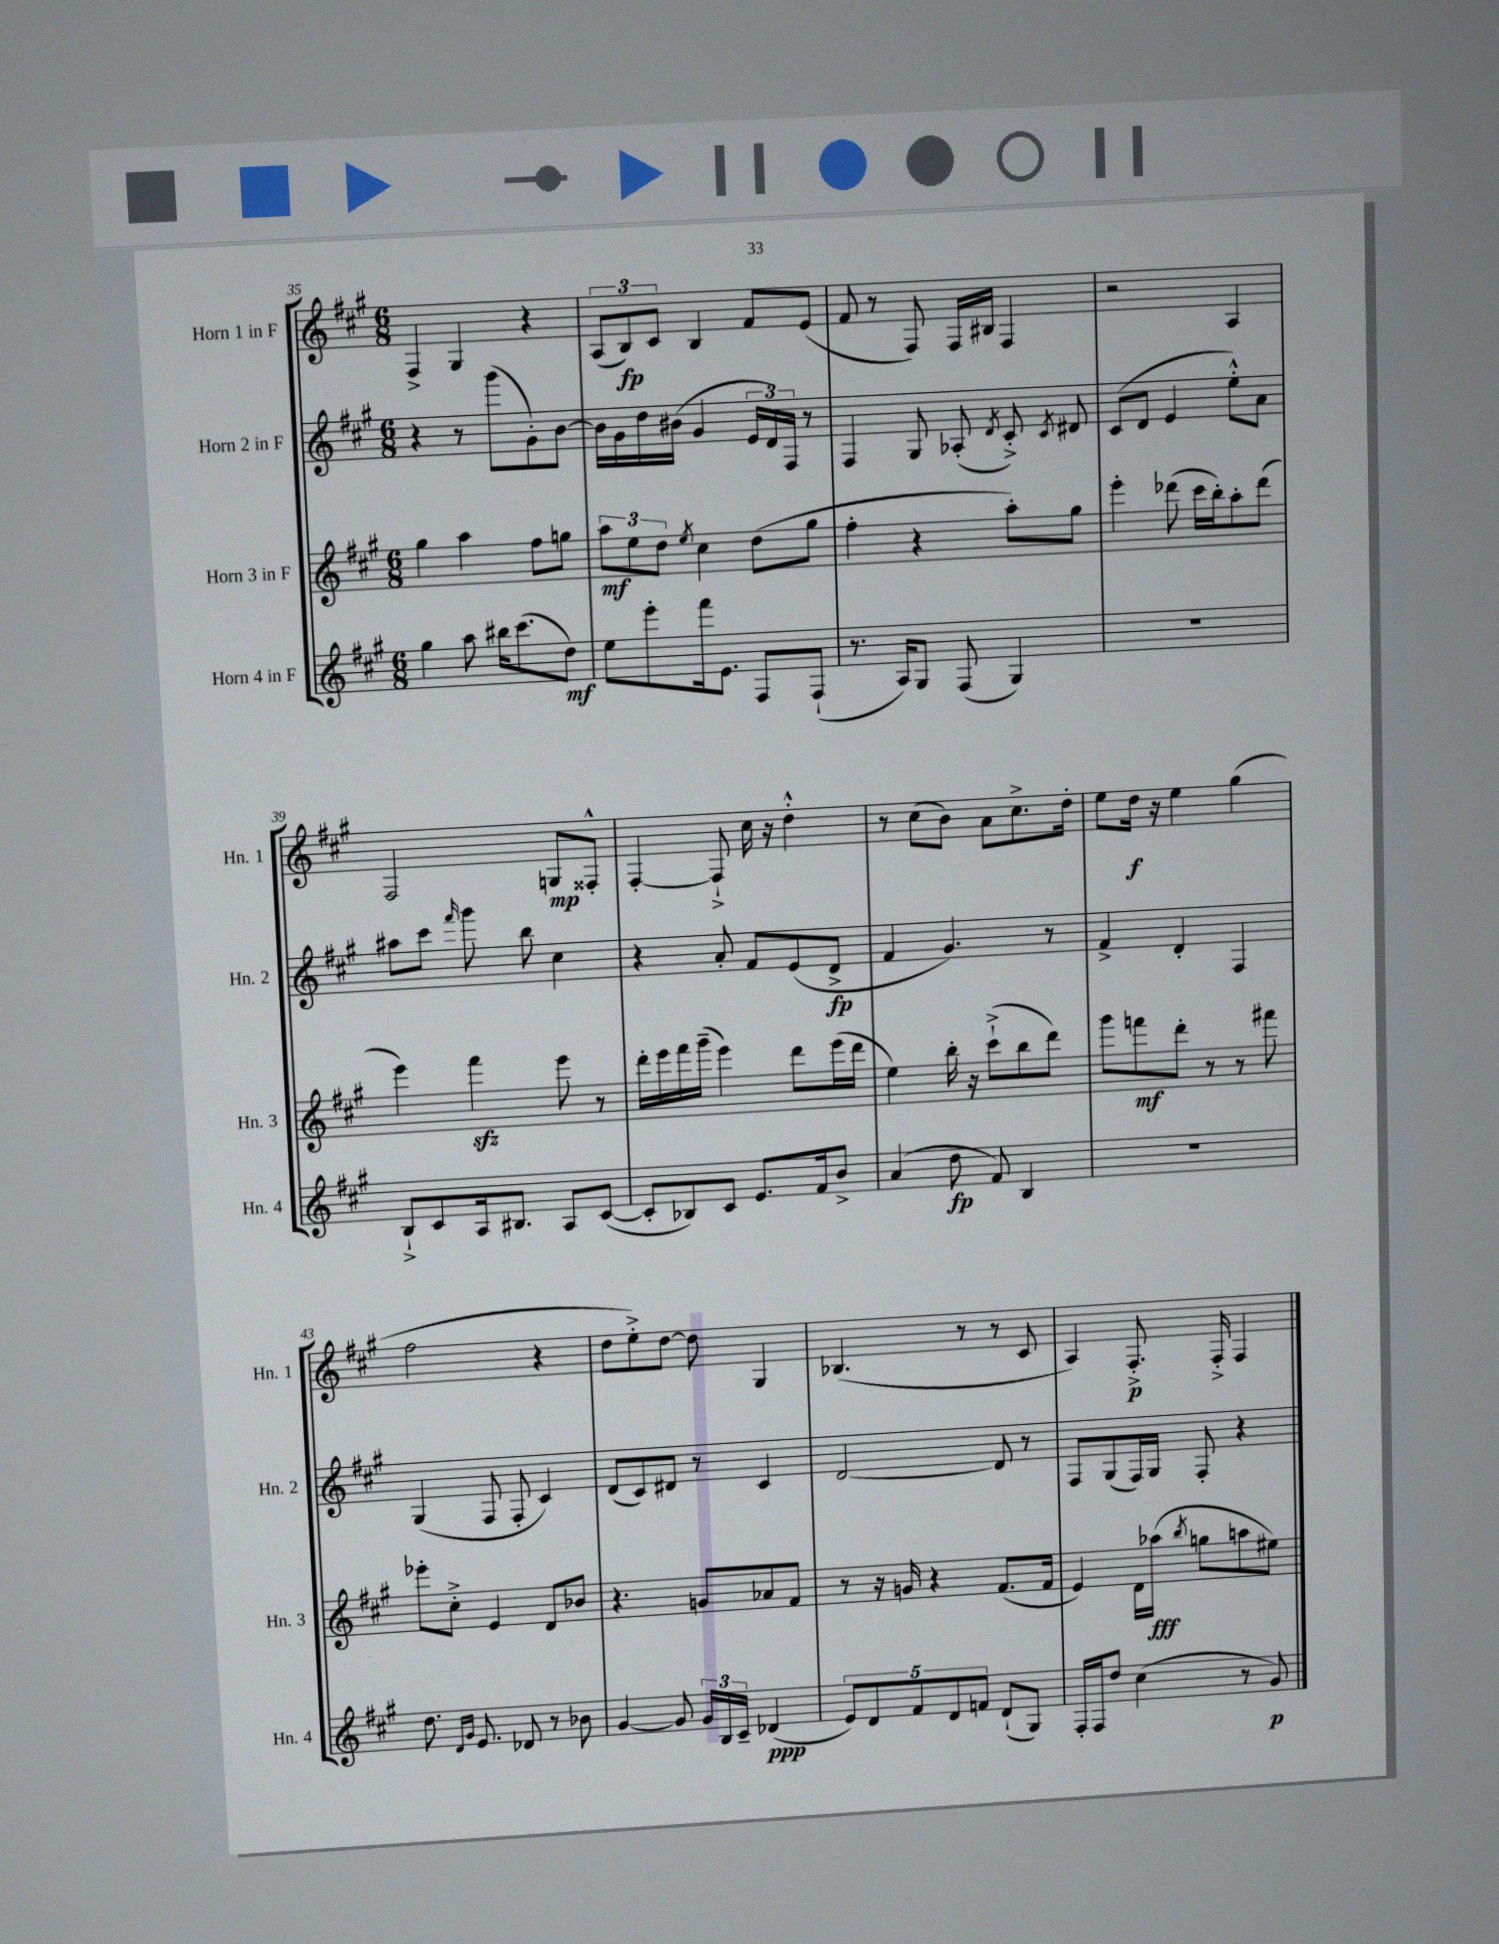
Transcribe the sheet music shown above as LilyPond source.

<<
\new StaffGroup <<
\new Staff = "s0" \with { instrumentName = "Horn 1 in F" shortInstrumentName = "Hn. 1" } {
    \clef treble \key a \major \numericTimeSignature \time 6/8
    \autoBeamOff fis4-> gis4 r4 |
    \tuplet 3/2 { a8[( b8\fp) cis'8] } b4 fis'8[ e'8]( |
    fis'8 r8 fis8) fis16[ bis16] fis4 |
    r2 a4 |
    fis2 g8[\mp fisis8]-.-^ |
    fis4~-. fis8-!-> cis''16 r16 d''4-.-^ |
    r8 cis''8[( b'8]) a'8[ cis''8.-> d''16]-. |
    e''8[ d''16]\f r16 e''4 gis''4( |
    fis''2 r4 |
    d''8[ e''8-.->) d''8]~ d''8 gis4 |
    bes4.( r8 r8 cis'8 |
    a4) fis8.-.->\p fis16-.-> fis4 \bar "|." |
}
\new Staff = "s1" \with { instrumentName = "Horn 2 in F" shortInstrumentName = "Hn. 2" } {
    \clef treble \key a \major \numericTimeSignature \time 6/8
    \autoBeamOff r4 r8 gis'''8[( gis'8-.) b'8]~ |
    b'16[ gis'16 d''16 bis'16]( gis'4 \tuplet 3/2 { e'16[ d'16) fis16] } r8 |
    fis4 gis8 aes8-.( \acciaccatura { d'8 } cis'8-.->) \acciaccatura { cis'8 } dis'8 |
    cis'8[( d'8] e'4 e''8[-.-^) a'8] |
    ais''8[ cis'''8] \grace { fis'''16 } gis'''8 b''8 cis''4 |
    r4 a'8-. fis'8[ e'8( d'8]->\fp |
    fis'4 gis'4.) r8 |
    fis'4-> d'4-. fis4 |
    gis4( fis8 fis8-. cis'4) |
    d'8[( cis'8) dis'8] r8 cis'4 |
    d'2~ d'8 r8 |
    fis8[ gis8( fis16) gis16] fis8-. r4 \bar "|." |
}
\new Staff = "s2" \with { instrumentName = "Horn 3 in F" shortInstrumentName = "Hn. 3" } {
    \clef treble \key a \major \numericTimeSignature \time 6/8
    \autoBeamOff gis''4 a''4 fis''8[ g''8] |
    \tuplet 3/2 { a''8[\mf e''8 d''8] } \acciaccatura { e''8 } cis''4 d''8[( gis''8] |
    fis''4-. r4 a''8[-.) gis''8] |
    e'''4-. des'''8( cis'''16[ b''16-.) a''8-. des'''8]( |
    e'''4) fis'''4\sfz e'''8 r8 |
    d'''16[-. e'''16 fis'''16 gis'''16]--( e'''4) d'''8[ e'''16( d'''16] |
    e''4) b''16-. r16 cis'''8[-!->( b''8 d'''8]) |
    gis'''8[ f'''8\mf d'''8]-. r8 r8 fis'''8 |
    ees'''8[-. cis''8]-.-> e'4 d'8[ bes'8] |
    r4. g'8[ aes'8 fis'8] |
    r8 r16 g'16 r4 fis'8.[( fis'16] |
    e'4) d'16[ aes''16]\fff( \acciaccatura { b''8 } g''8[ a''8 eis''8]) \bar "|." |
}
\new Staff = "s3" \with { instrumentName = "Horn 4 in F" shortInstrumentName = "Hn. 4" } {
    \clef treble \key a \major \numericTimeSignature \time 6/8
    \autoBeamOff gis''4 a''8 bis''16[ cis'''8.( d''8]\mf) |
    e''8[ e'''8-. fis'''16 e'8.] fis8[ fis8]-!( |
    r8. a16[) gis8] fis8( gis4) |
    R2. |
    b8[-!-> cis'8 a16 bis8.] a8[ cis'8]~( |
    cis'8[-. bes8) cis'8] e'8.[ fis'16 b'8]-> |
    a'4( d''8\fp fis'8) b4 |
    R2. |
    d''8. \grace { d'16[ gis'16] } e'8. des'8 r8 bes'8 |
    gis'4~ gis'8 \tuplet 3/2 { gis'16[ b16 cis'16]-- } des'4\ppp( |
    \tuplet 5/4 { e'8[) d'8 fis'8 d'8 f'8] } d'8[-!( gis8]) |
    fis16[-. fis16 d''8] cis''4( r8 gis'8\p) \bar "|." |
}
>>
>>
\layout { \context { \Score currentBarNumber = #35 } }
